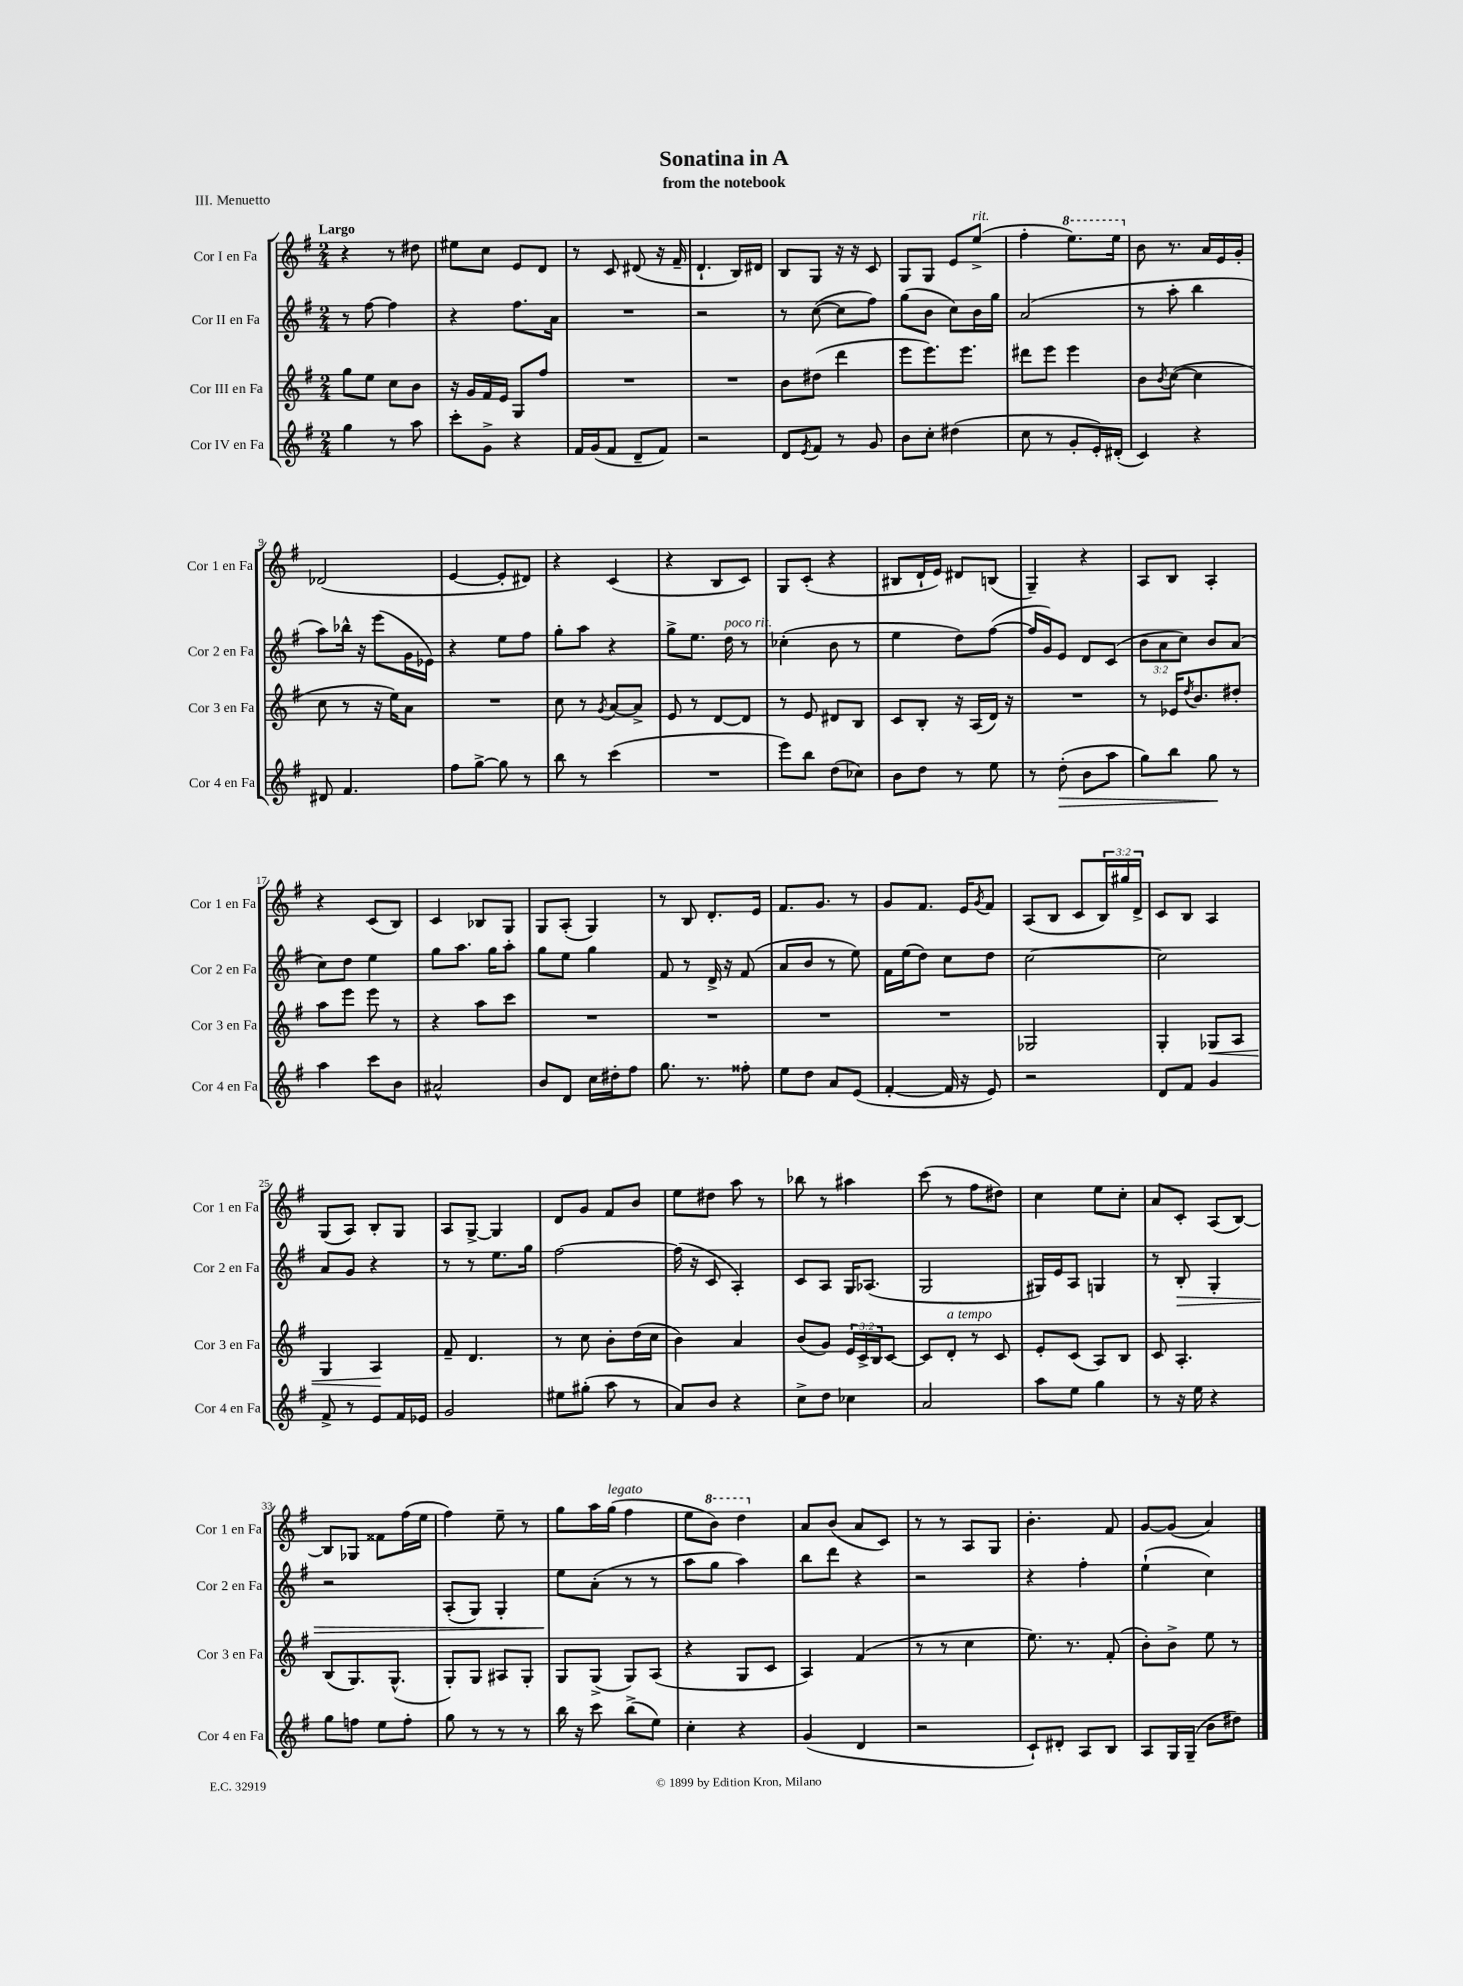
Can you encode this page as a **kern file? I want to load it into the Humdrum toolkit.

**kern	**kern	**kern	**kern
*staff4	*staff3	*staff2	*staff1
*clefG2	*clefG2	*clefG2	*clefG2
*k[f#]	*k[f#]	*k[f#]	*k[f#]
*M2/4	*M2/4	*M2/4	*M2/4
4gg	8gg	8r	4r
.	8ee	[8ff#	.
8r	8cc	4ff#]	8r
8aa	8b	.	8dd#
=	=	=	=
8ccc'	16r	4r	8ee#
.	16g	.	.
8g^	16f#	.	8cc
.	16e	.	.
4r	8G	8.ff#	8e
.	8ff#	.	8d
.	.	16a	.
=	=	=	=
16f#	2r	2r	8r
(16g	.	.	.
8f#	.	.	8c
8d~	.	.	(8d#
8f#)	.	.	16r
.	.	.	16f#~
=	=	=	=
2r	2r	2r	4.d`
.	.	.	16B)
.	.	.	16d#
=	=	=	=
8d	8b	8r	8B
8qe	.	.	.
8f#	(8dd#	([8cc	8G
8r	4ddd	8cc]	16r
.	.	.	16r
8g	.	8ff#)	8c
=	=	=	=
8b	8eee	(8gg	8G
8cc'	8.eee)	8b	8G
(4dd#	.	8cc)	8e
.	8.eee	.	.
.	.	16b	(8ee^
.	.	16gg	.
=	=	=	=
8cc	8ddd#	(2a	4ff#'
8r	8eee	.	.
8g'	4eee	.	8.eee)
16e')	.	.	.
(16d#'	.	.	16eee
=	=	=	=
4c)	8b	8r	8b
.	8qb	.	.
.	([8cc	8aa'	8.r
4r	4cc]	4bb	.
.	.	.	16a
.	.	.	16e
.	.	.	16g'
=	=	=	=
8d#	8cc	8aa)	(2d-
4.f#	8r	16bb-^^	.
.	.	16r	.
.	16r	(8eee	.
.	16ee)	.	.
.	8a	16g	.
.	.	16e-)	.
=	=	=	=
8ff#	2r	4r	[4e
[8gg^	.	.	.
8gg]	.	8ee	8e']
8r	.	8ff#	8d#)
=	=	=	=
8bb	8cc	8gg'	4r
8r	8r	8aa	.
.	8qg	.	.
(4ccc	[8a	4r	(4c
.	8a^]	.	.
=	=	=	=
2r	8e	8gg^	4r
.	8r	8.ee	.
.	[8d	.	8B
.	.	16dd	.
.	8d]	8r	8c)
=	=	=	=
8eee)	8r	(4cc-'	8G
8bb	8e	.	(8c'
(8dd	8d#	8b	4r
8cc-)	8B	8r	.
=	=	=	=
8b	8c	4ee	8B#
8dd	8B'	.	16d`
.	.	.	16e)
8r	16r	8dd)	8d#
.	(16A	.	.
8ee	16d)	([8ff#	(8B
.	16r	.	.
=	=	=	=
8r	2r	16ff#]	4G~)
.	.	16g)	.
(8dd'	.	8e	.
8b	.	8d	4r
8aa	.	(8c	.
=	=	=	=
8gg)	8r	12b	8A
.	.	12a	.
8bb	16e-	.	8B
.	.	12cc)	.
.	8qdd	.	.
.	8.b	.	.
8gg	.	8b	4A'
8r	8dd#'	(8a	.
=	=	=	=
4aa	8aa	8cc)	4r
.	8eee	8dd	.
8ccc	8eee	4ee	(8c
8b	8r	.	8B)
=	=	=	=
2a#^^	4r	8gg	4c
.	.	8.aa	.
.	8aa	.	8B-
.	.	16gg	.
.	8ccc	8aa'	8G
=	=	=	=
8b	2r	8gg	8G
8d	.	8ee	(8A'
16cc	.	4gg	4G)
16dd#'	.	.	.
8ff#	.	.	.
=	=	=	=
8.gg	2r	8f#	8r
.	.	8r	8B
8.r	.	.	.
.	.	16d^	8.d'
.	.	16r	.
8ff##'	.	(8f#	.
.	.	.	16e
=	=	=	=
8ee	2r	8a	8.f#
8dd	.	8b	.
.	.	.	8.g
8a	.	8r	.
(8e	.	8ee)	8r
=	=	=	=
[4f#'	2r	16f#	8g
.	.	(16ee	.
.	.	8dd)	8.f#
16f#]	.	8cc	.
16r	.	.	16e
.	.	.	8qg
8e)	.	8dd	8f#
=	=	=	=
2r	2G-	[2cc	(8A
.	.	.	8B
.	.	.	8c
.	.	.	24B)
.	.	.	24gg#
.	.	.	24d^
=	=	=	=
8d	4G'	2cc]	8c
8f#	.	.	8B
4g	8G-	.	4A
.	8A	.	.
=	=	=	=
8f#^	4G	8a	(8G
8r	.	8g	8A)
8e	4A	4r	8B'
16f#	.	.	8G
16e-	.	.	.
=	=	=	=
2g	8f#~	8r	8A
.	4.d	8r	[8G^
.	.	8.ee	4G]
.	.	16gg	.
=	=	=	=
8ee#	8r	[2ff#	8d
(8gg#'	8cc	.	8g
8aa	8b'	.	8f#
8r	(16dd	.	8b
.	16cc	.	.
=	=	=	=
8a)	4b)	(16ff#]	8ee
.	.	16r	.
8b	.	8c	8dd#
4r	4a	4A')	8aa
.	.	.	8r
=	=	=	=
8cc^	(8b	8c	8bb-
8dd	8g)	8A	8r
4cc-	24e	16G	4aa#
.	24c^	.	.
.	.	(8.A-	.
.	24B	.	.
.	[8c	.	.
=	=	=	=
2a	8c]	2G	(8ccc
.	8d'	.	8r
.	8r	.	8ff#
.	8c	.	8dd#)
=	=	=	=
8aa	8e'	16G#)	4cc
.	.	16e	.
8ee	(8c	8A	.
4gg	8A)	4G	8ee
.	8B	.	8cc'
=	=	=	=
8r	8c	8r	8a
16r	4.A'	8B'	8c'
16ee	.	.	.
4r	.	4G'	(8A
.	.	.	[8B)
=	=	=	=
8gg	(8B	2r	8B]
8ff	8.G)	.	8G-
8ee	.	.	8f##
.	(8.G^^	.	.
8ff'	.	.	(16ff#
.	.	.	16ee
=	=	=	=
8gg	8G')	(8A'	4ff#)
8r	8G	8G)	.
8r	8A#	4G'	8ee~
8r	8G'	.	8r
=	=	=	=
16bb	8G	8ee	8gg
16r	.	.	.
8ccc	(8G^	(8a'	16aa
.	.	.	(16gg
(8bb^	8G)	8r	4ff#
8ee)	(8A	8r	.
=	=	=	=
4cc'	4r	8aa	8ee
.	.	8gg	8bb)
4r	8G	4aa)	4ddd
.	8c	.	.
=	=	=	=
(4g	4A)	8bb	8a
.	.	8ddd	(8b
4d	(4f#	4r	8a
.	.	.	8c)
=	=	=	=
2r	8r	2r	8r
.	8r	.	8r
.	4cc	.	8A
.	.	.	8G
=	=	=	=
8c`)	8.ee)	4r	4.b'
8d#'	.	.	.
.	8.r	.	.
8A	.	4ff#'	.
8B	(8f#'	.	8f#
=	=	=	=
8A	8b')	(4ee`	[8g
16G	8b^	.	(8g]
(16G~	.	.	.
8b	8ee	4cc)	4a)
8dd#)	8r	.	.
==	==	==	==
*-	*-	*-	*-
